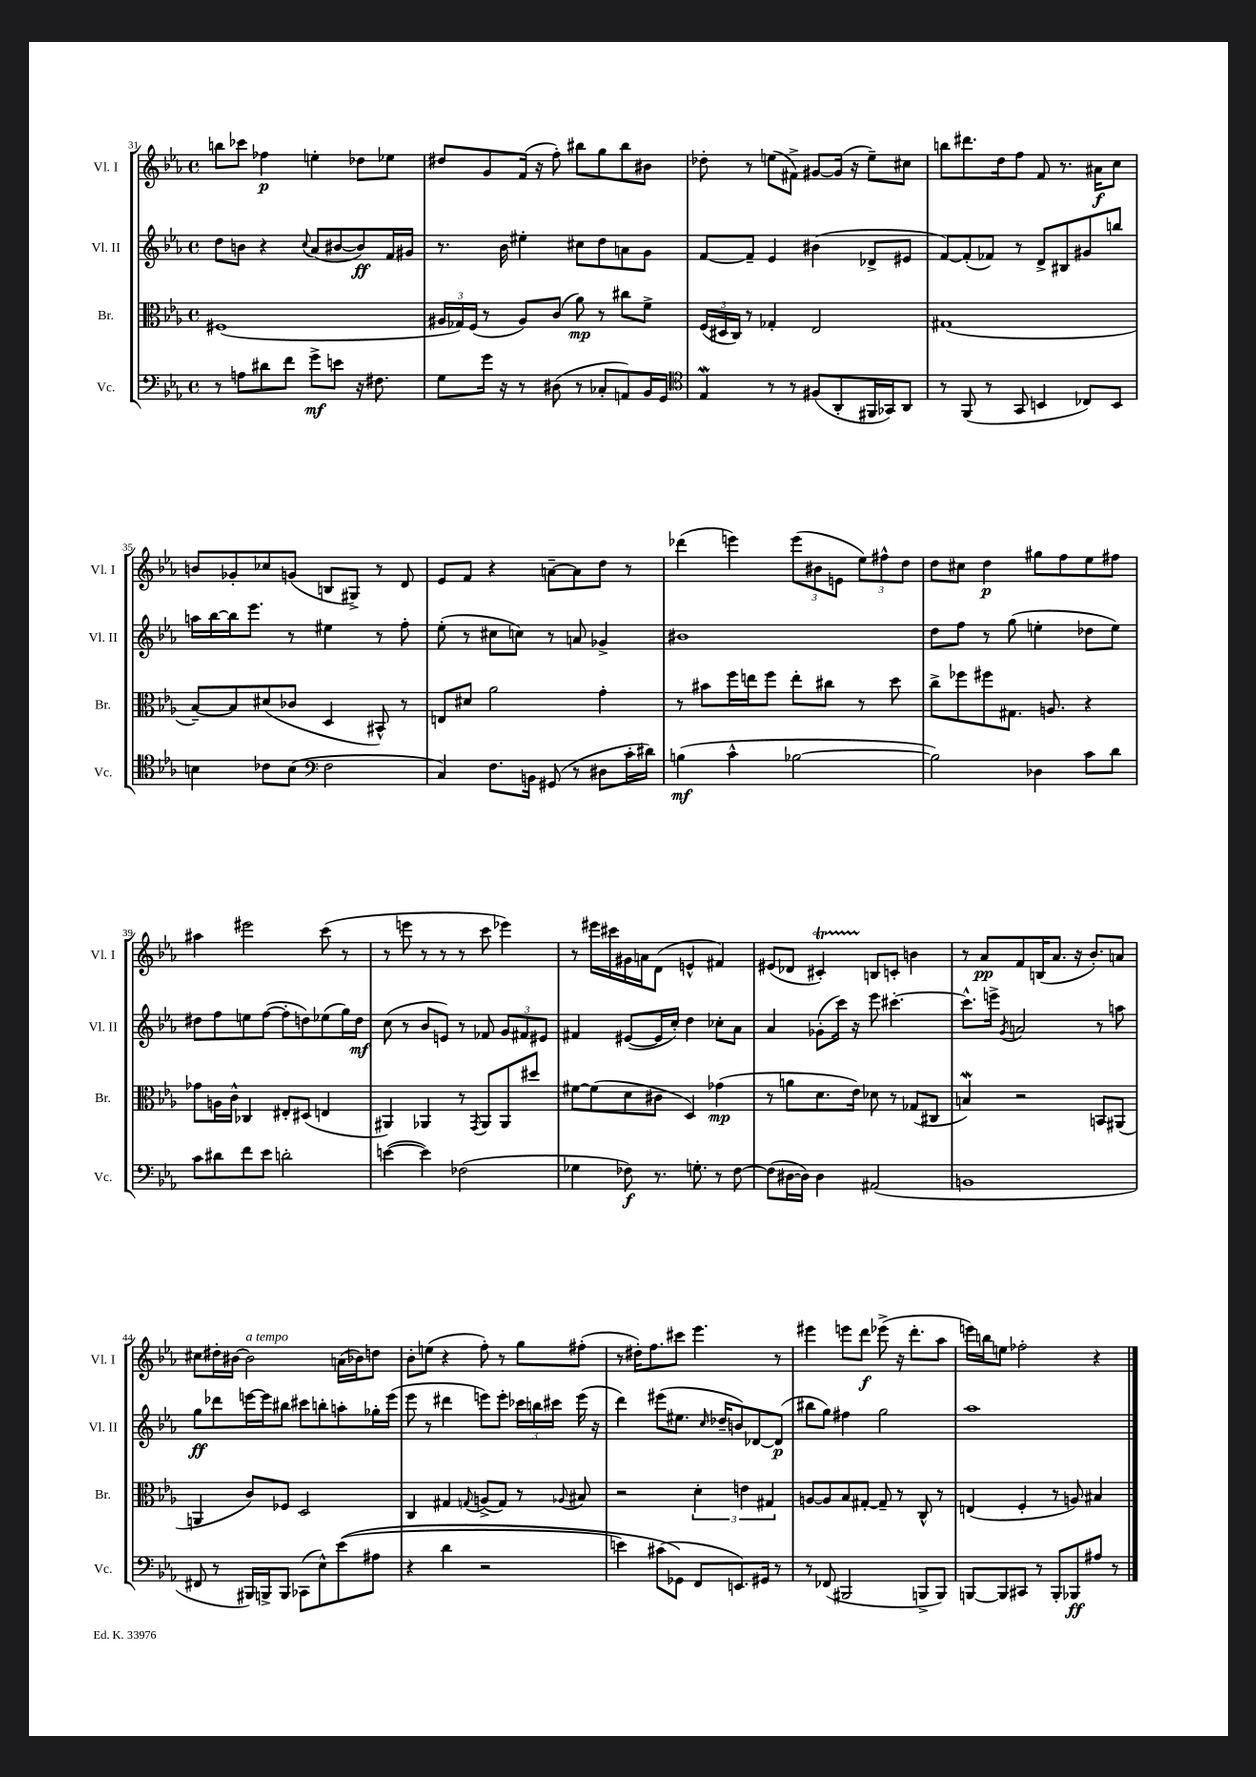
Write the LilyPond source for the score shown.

<<
\new StaffGroup <<
\new Staff = "s0" \with { instrumentName = "Vl. I" shortInstrumentName = "Vl. I" } {
    \clef treble \key ees \major \defaultTimeSignature \time 4/4
    \autoBeamOff b''8[ ces'''8] fes''4\p e''4-. des''8[ ees''8] |
    dis''8[ g'8 f'16]( r16 f''8-.) bis''8[ g''8 bis''8 bis'8] |
    des''8-. r8 e''8[( fis'8]->) gis'8[~ gis'16]( r16 e''8[--) cis''8] |
    b''8[ dis'''8. d''16 f''8] f'8 r8. ais'16[\f c''8] |
    b'8[ ges'8-. ces''8 g'8]( b8[ gis8]->) r8 d'8 |
    ees'8[ f'8] r4 a'8[~-- a'8 d''8] r8 |
    des'''4( e'''4) \tuplet 3/2 { e'''8[( bis'8 e'8] } \tuplet 3/2 { ees''8[) fis''8-^ d''8] } |
    d''8[ cis''8] d''4\p gis''8[ f''8 ees''8 fis''8] |
    ais''4 eis'''2 c'''8( r8 |
    r8 e'''8 r8 r8 r8 c'''8 ees'''4) |
    r8 eis'''16[ cis'''16 gis'16 a'16 d'8]( e'4-^ fis'4) |
    eis'8[( des'8] cis'4-.\startTrillSpan) b8[\stopTrillSpan c'8]-. b'4 |
    r8 aes'8[\pp f'8 b16( aes'8.] r16 bes'8.[-.) a'8] |
    cis''8[ dis''16-. bis'16]~ bis'2^\markup { \italic "a tempo" } a'16[( bes'16) d''8] |
    bes'8[-. e''8]( r4 f''8-.) r8 g''8[ fis''8]-.( |
    r8 dis''16[-.) f''8. cis'''8] ees'''4. r8 |
    eis'''4 e'''8[ d'''8]\f ees'''8->( r16 d'''8.[-. aes''8] |
    e'''16[) b''16 e''8] fes''2-. r4 \bar "|." |
}
\new Staff = "s1" \with { instrumentName = "Vl. II" shortInstrumentName = "Vl. II" } {
    \clef treble \key ees \major \defaultTimeSignature \time 4/4
    \autoBeamOff d''8[ b'8] r4 \appoggiatura { c''8 } aes'8[( bis'8~ bis'8\ff) f'16 gis'16] |
    r8. bes'16 eis''4-. cis''8[ d''8 a'8 g'8] |
    f'8[~ f'8]-- ees'4 bis'4( des'8[-> eis'8] |
    f'8[~) f'8-.( fes'8]) r8 d'8[-> bis8 gis'8 b''8] |
    a''16[ bes''16~ bes''16 ees'''8.] r8 eis''4 r8 f''8-. |
    ees''8-.( r8 cis''8[ c''8]) r8 a'8 ges'4-> |
    bis'1 |
    d''8[ f''8] r8 g''8( e''4-. des''8[ e''8]) |
    dis''8[ f''8 e''8 f''8]~( f''8[-. d''8) ees''8( g''16) d''16]\mf |
    c''8( r8 bes'8[ e'8]) r8 fes'8 \tuplet 3/2 { g'8[ fis'8 eis'8] } |
    fis'4 eis'8[~( eis'16 c''16]-.) d''4 ces''8[-. aes'8] |
    aes'4 ges'8[-.( c'''16]) r16 ees'''8 cis'''4.~-. |
    cis'''8.[-^ e'''16]-> \acciaccatura { g'8 } a'2 r8 a''8 |
    g''8[\ff des'''8 e'''16~ e'''16 bis''8] cis'''8[ b''8-. a''8-. ges''16-. e'''16]( |
    ees'''8 r8 dis'''4 e'''8[) e'''8]-. \tuplet 3/2 { ces'''16[ b''16 cis'''16] } e'''16( r16 |
    d'''4) eis'''8[( eis''8.] \grace { c''16 } des''16[-- b'8) des'8~ des'8]\p( |
    bis''8[ g''8]) fis''4 g''2 |
    aes''1 \bar "|." |
}
\new Staff = "s2" \with { instrumentName = "Br." shortInstrumentName = "Br." } {
    \clef alto \key ees \major \defaultTimeSignature \time 4/4
    \autoBeamOff fis1( |
    \tuplet 3/2 { ais16[ ges16) f16]( } r8 ais8[) c'8]( aes'8\mp) r8 cis''8[ f'8]-> |
    \tuplet 3/2 { f16[( dis16 c16]) } r8 ges4-. ees2 |
    gis1( |
    bes8[~--) bes8 dis'8( ces'8] d4 bis,8-^) r8 |
    e8[ dis'8] aes'2 g'4-. |
    r8 bis'8[ f''16 e''16 f''8] e''8[-. cis''8] r8 d''8 |
    c''8[-> fes''8 fis''8 gis8.] a8. r4 |
    ges'8[ a16 c'16]-^ ces4 eis8[-. dis8]( e4 |
    ais,4) aes,4 r8 \acciaccatura { g,8 } aes,8[ aes,8 dis''8] |
    fis'8[~ fis'8( d'8 cis'8] d4) ges'4\mp( |
    r8 a'8[ d'8. ees'16]) des'8 r8 ges8[( cis8] |
    b4\mordent) r2 b,8[ ais,8]( |
    a,4 c'8[) fes8] d2 |
    c4 gis4 \appoggiatura { g8 } a8[->( g8]) r8 \appoggiatura { aes8 } bis8 |
    r2 \tuplet 3/2 { d'4-. e'4 gis4 } |
    a8[~ a8 bes8 gis8]~-. gis8-- r8 c8-^ r8 |
    e4( f4-. r8 a8) bis4 \bar "|." |
}
\new Staff = "s3" \with { instrumentName = "Vc." shortInstrumentName = "Vc." } {
    \clef bass \key ees \major \defaultTimeSignature \time 4/4
    \autoBeamOff r8 a8[ dis'8 f'8] g'8[->\mf e'8] r16 fis8. |
    g8[ g'16] r16 r8 dis8( r8 ces8[-. a,8) bes,16 g,16] |
    \clef tenor ees4\mordent r8 r8 fis8[( aes,8-. fis,16 ges,16) aes,8] |
    r8 f,8( r8 g,8 b,4 ces8[) b,8] |
    b4 ces'8[ b8]( \clef bass f2 |
    c4) f8.[ b,16] gis,8( r8 dis8[ c'16-. dis'16]) |
    b4\mf( c'4-^ bes2~ |
    bes2) des4 c'8[ d'8] |
    c'8[ dis'8 f'8 ees'8] d'2-. |
    e'4~( e'4) fes2( |
    ges4 fes8\f) r8. g8.-. r8 fes8~ |
    fes8[( dis16~ dis16]) dis4 ais,2( |
    b,1 |
    fis,8 r8 bis,,16[) b,,16-> b,,8] ces,8[( ees8-^) ees'8(\( ais8] |
    r4 d'4 r2 |
    e'4) cis'8[( ges,8]\) f,8[ e,8.) gis,16] r8 |
    r8 fes,8( bis,,2 b,,8[-> b,,8]) |
    b,,8[~ b,,8 cis,8] r8 b,,8[-. bes,,8\ff ais8] r8 \bar "|." |
}
>>
>>
\layout { \context { \Score currentBarNumber = #31 } }
